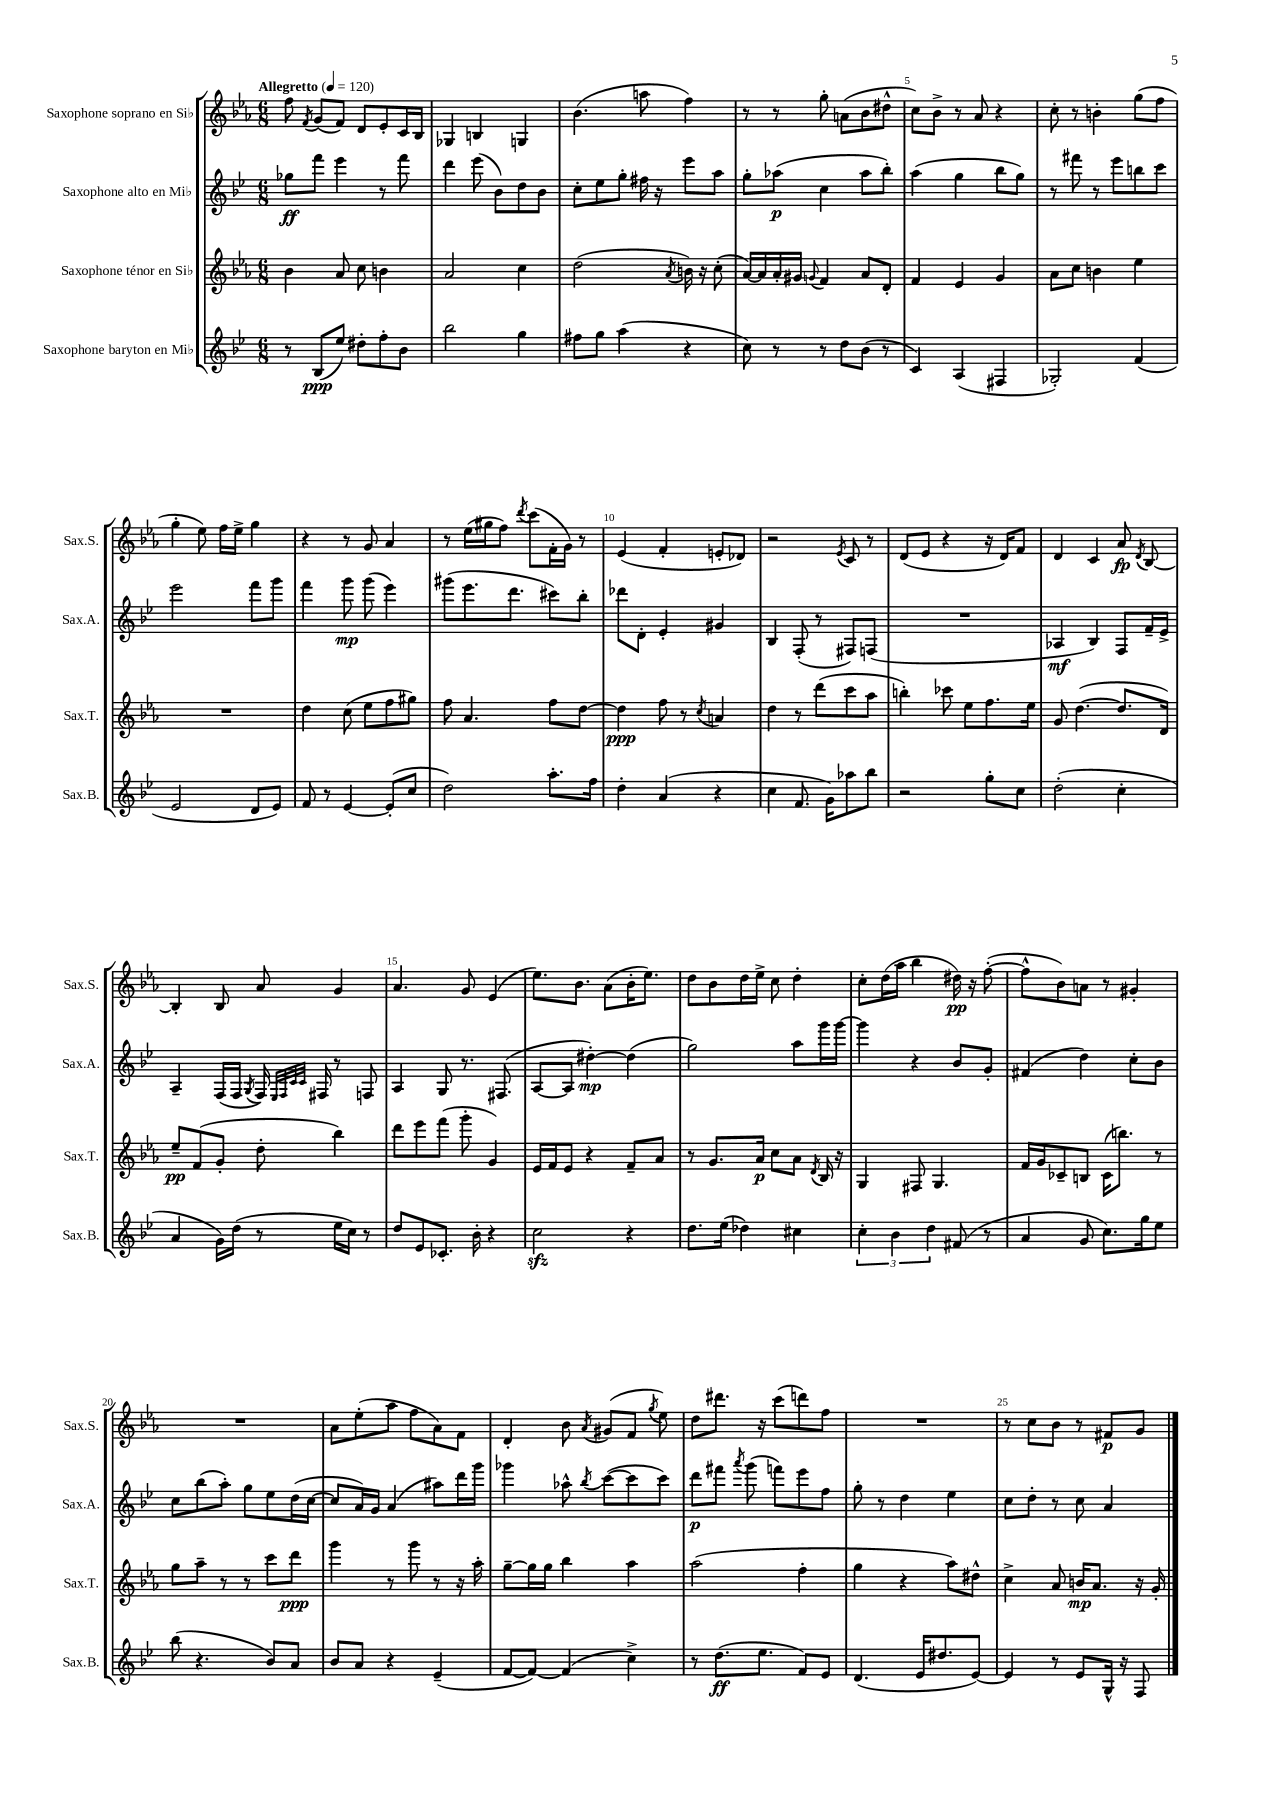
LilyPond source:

<<
\new StaffGroup <<
\new Staff = "s0" \with { instrumentName = "Saxophone soprano en Sib" shortInstrumentName = "Sax.S." } {
    \clef treble \key ees \major \numericTimeSignature \time 6/8 \tempo "Allegretto" 4 = 120
    \autoBeamOff f''8 \acciaccatura { f'8 } g'8[( f'8]) d'8[ ees'8-. c'16 bes16] |
    ges4 b4 g4 |
    bes'4.( a''8 f''4) |
    r8 r8 g''8-. a'8[( bes'8 dis''8]-^ |
    c''8[) bes'8]-> r8 aes'8 r4 |
    c''8-. r8 b'4-. g''8[( f''8] |
    g''4-. ees''8) f''16[ ees''16]-> g''4 |
    r4 r8 g'8 aes'4 |
    r8 ees''16[( gis''16 f''8]) \acciaccatura { d'''8 } c'''8[( f'16-. g'16]) r8 |
    ees'4( f'4-. e'8[-. des'8]) |
    r2 \acciaccatura { ees'8 } c'8 r8 |
    d'8[( ees'8] r4 r16 d'16[) f'8] |
    d'4 c'4 aes'8\fp \acciaccatura { d'8 } bes8~ |
    bes4-. bes8 aes'8 g'4 |
    aes'4. g'8 ees'4( |
    ees''8.[) bes'8.] aes'8[( bes'16-. ees''8.]) |
    d''8[ bes'8 d''16 ees''16]-> c''8 d''4-. |
    c''8[-. d''16( aes''16] bes''4 dis''16\pp) r16 f''8~-.( |
    f''8[-^ bes'8) a'8] r8 gis'4-. |
    R2. |
    aes'8[ ees''8-.( aes''8] f''8[ aes'8) f'8] |
    d'4-. bes'8 \acciaccatura { aes'8 } gis'8[( f'8] \acciaccatura { g''8 } ees''8) |
    d''8[ dis'''8.] r16 c'''8[( d'''8) f''8] |
    R2. |
    r8 c''8[ bes'8] r8 fis'8[\p g'8] \bar "|." |
}
\new Staff = "s1" \with { instrumentName = "Saxophone alto en Mib" shortInstrumentName = "Sax.A." } {
    \clef treble \key bes \major \numericTimeSignature \time 6/8
    \autoBeamOff ges''8[\ff f'''8] ees'''4 r8 f'''8 |
    d'''4 ees'''8( bes'8[) d''8 bes'8] |
    c''8[-. ees''8 g''8]-. fis''16 r16 ees'''8[ a''8] |
    g''8[-. aes''8]\p( c''4 aes''8[ bes''8]-.) |
    a''4( g''4 bes''8[ g''8]) |
    r8 fis'''8 r8 ees'''8[ b''8 c'''8] |
    ees'''2 f'''8[ g'''8] |
    f'''4 g'''8\mp g'''8( ees'''4) |
    gis'''8[( ees'''8. d'''8.] cis'''8[) bes''8]-. |
    des'''8[ d'8]-. ees'4-. gis'4 |
    bes4 f8-.( r8 fis8[) f8]( |
    R2. |
    aes4\mf bes4) f8[ f'16-- ees'16]-> |
    a4-- f16[( f16] \acciaccatura { g8 } f16) \grace { ees32[ f32 c'32 c'32] } fis16 r8 f8 |
    a4 g8 r8. fis8.( |
    a8[~ a8] dis''4~-.\mp) dis''4( |
    g''2) a''8[ g'''16 g'''16]~ |
    g'''4 r4 bes'8[ g'8]-. |
    fis'4( d''4) c''8[-. bes'8] |
    c''8[ bes''8( a''8]-.) g''8[ ees''8 d''16( c''16]~ |
    c''8[ a'16) g'16] a'4( ais''8[) d'''16 g'''16] |
    ges'''4 aes''8-^ \acciaccatura { bes''8 } c'''8[~( c'''8 c'''8]) |
    d'''8[\p fis'''8] \acciaccatura { a'''8 } g'''8( f'''8[) ees'''8 f''8] |
    g''8-. r8 d''4 ees''4 |
    c''8[ d''8]-. r8 c''8 a'4 \bar "|." |
}
\new Staff = "s2" \with { instrumentName = "Saxophone ténor en Sib" shortInstrumentName = "Sax.T." } {
    \clef treble \key ees \major \numericTimeSignature \time 6/8
    \autoBeamOff bes'4 aes'8 c''8 b'4 |
    aes'2 c''4 |
    d''2( \acciaccatura { aes'8 } b'16) r16 c''8-.( |
    aes'16[~) aes'16 aes'16-. gis'16] \appoggiatura { g'8 } f'4 aes'8[ d'8]-. |
    f'4 ees'4 g'4 |
    aes'8[ c''8] b'4 ees''4 |
    R2. |
    d''4 c''8( ees''8[ f''8 gis''8]) |
    f''8 aes'4. f''8[ d''8]~ |
    d''4\ppp f''8 r8 \acciaccatura { c''8 } a'4 |
    d''4 r8 d'''8[( c'''8 aes''8] |
    b''4-.) ces'''8 ees''8[ f''8. ees''16] |
    g'8 d''4.~( d''8.[ d'16]) |
    ees''8[--\pp f'8( g'8]-. d''8-. bes''4) |
    d'''8[ ees'''8 f'''8]( g'''8-. g'4) |
    ees'16[ f'16 ees'8] r4 f'8[-- aes'8] |
    r8 g'8.[ aes'16]\p c''8[ aes'8] \acciaccatura { d'8 } bes16 r16 |
    g4 fis8 g4. |
    f'16[ g'16 ces'8-- b8] ces'16[( b''8.]) r8 |
    g''8[ aes''8]-- r8 r8 c'''8[ d'''8]\ppp |
    g'''4 r8 g'''8 r8 r16 aes''16-. |
    g''8[~-- g''16 g''16] bes''4 aes''4 |
    aes''2( f''4-. |
    g''4 r4 aes''8[) dis''8]-^ |
    c''4-> aes'8 b'16[\mp aes'8.] r16 g'16-. \bar "|." |
}
\new Staff = "s3" \with { instrumentName = "Saxophone baryton en Mib" shortInstrumentName = "Sax.B." } {
    \clef treble \key bes \major \numericTimeSignature \time 6/8
    \autoBeamOff r8 bes8[\ppp( ees''8]) dis''8[-. f''8-. bes'8] |
    bes''2 g''4 |
    fis''8[ g''8] a''4( r4 |
    c''8) r8 r8 d''8[ bes'8]( r8 |
    c'4) a4( fis4 |
    ges2-.) f'4( |
    ees'2 d'8[ ees'8]) |
    f'8 r8 ees'4~ ees'8[-.( c''8] |
    d''2) a''8.[-. f''16] |
    d''4-. a'4( r4 |
    c''4 f'8. g'16[) aes''8 bes''8] |
    r2 g''8[-. c''8] |
    d''2-.( c''4-. |
    a'4 g'16[) d''16]( r8 ees''16[ c''16]) r8 |
    d''8[ ees'8 ces'8.]-. bes'16-. r4 |
    c''2\sfz r4 |
    d''8.[ ees''16]( des''4) cis''4 |
    \tuplet 3/2 { c''4-. bes'4 d''4 } fis'8( r8 |
    a'4 g'8 c''8.[) g''16 ees''8] |
    bes''8( r4. bes'8[) a'8] |
    bes'8[ a'8] r4 ees'4--( |
    f'8[~ f'8]~) f'4( c''4->) |
    r8 d''8.[\ff( ees''8.] f'8[) ees'8] |
    d'4.( ees'16[ dis''8. ees'8]~) |
    ees'4 r8 ees'8[ g16]-^ r16 f8 \bar "|." |
}
>>
>>
\layout { \context { \Score \override BarNumber.break-visibility = ##(#f #t #t) barNumberVisibility = #(every-nth-bar-number-visible 5) } }
